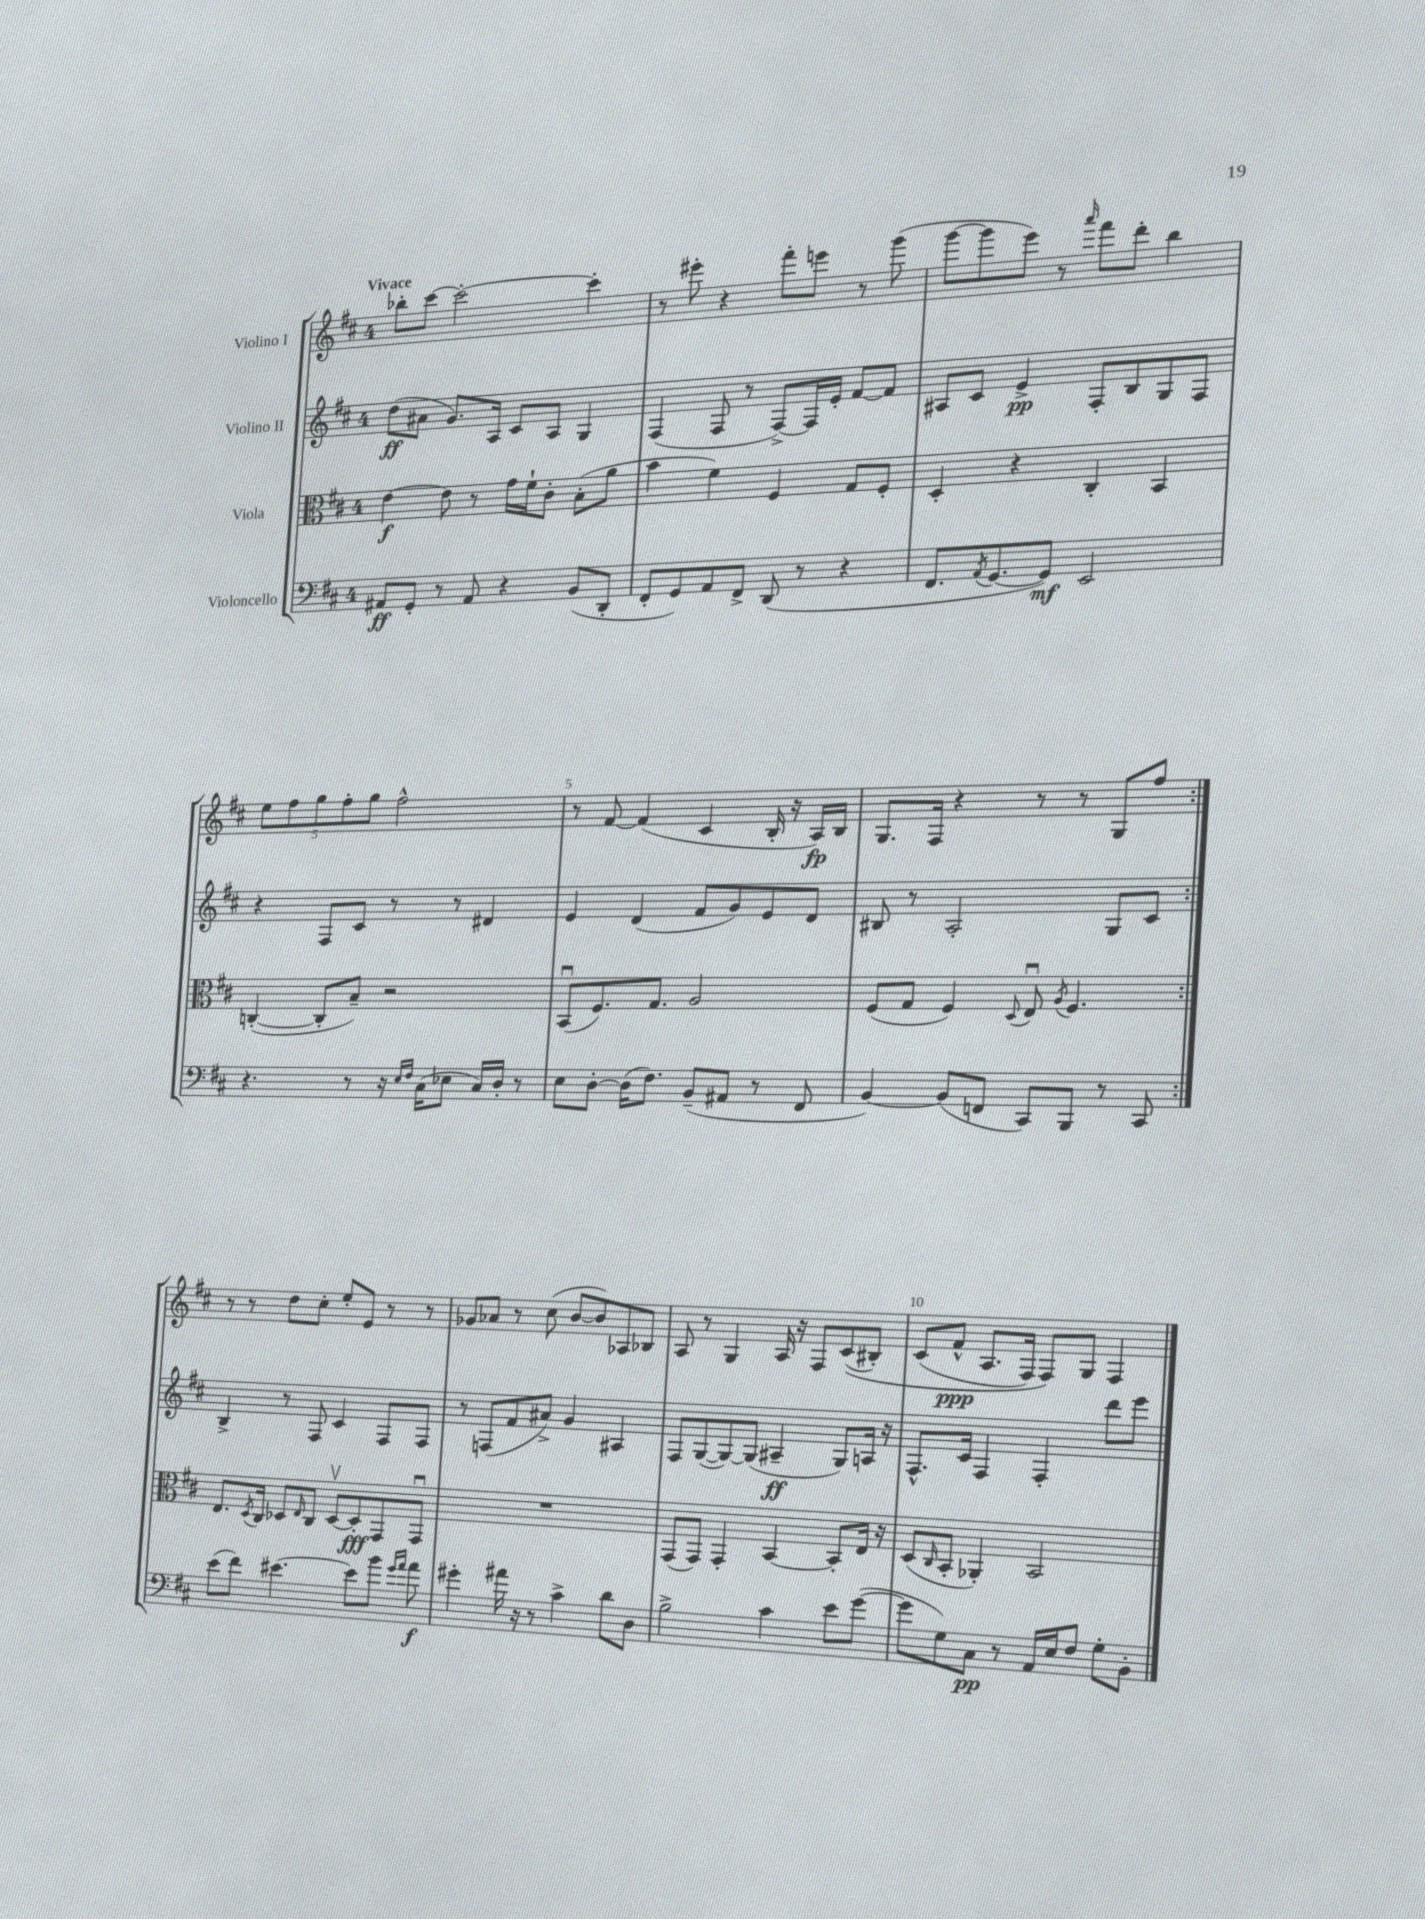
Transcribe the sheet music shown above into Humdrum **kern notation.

**kern	**kern	**kern	**kern
*staff4	*staff3	*staff2	*staff1
*clefF4	*clefC3	*clefG2	*clefG2
*k[f#c#]	*k[f#c#]	*k[f#c#]	*k[f#c#]
*M4/4	*M4/4	*M4/4	*M4/4
8AA#	[4e	(8dd	8bb-'
8GG'	.	8a#	[8ccc#
8r	8e]	8.g)	2ccc#'_
8AA#	8r	.	.
.	.	16A	.
4r	16g	8c#	.
.	16f#`	.	.
.	8c#'	8A	.
(8BB	(8B'	4G	4ccc#']
8DD'	8a	.	.
=	=	=	=
8FF#'	4b	(4F#	8r
8GG)	.	.	8eee#'
8AA	4f#)	8F#	4r
8FF#^	.	8r	.
(8DD	4F#	[8F#^)	8fff#'
8r	.	16F#]	8eee
.	.	16e'	.
4r	8G	[8f#	8r
.	8F#'	8f#]	(8ggg
=	=	=	=
8.FF#	4D'	8A#	[8ggg
.	.	8c#	8ggg]
8qAA	.	.	.
[8.GG	.	.	.
.	4r	4e^	8eee)
8GG])	.	.	8r
.	.	.	16qqaaa
2EE	4C#'	8F#'	8fff#
.	.	8B	8ddd'
.	4BB	8G	4bb
.	.	8F#	.
=	=	=	=
4.r	([4C'	4r	10ee
.	.	.	10ff#
.	.	.	10gg
.	8C']	8F#	.
.	.	.	10ff#'
8r	8B~)	8c#	.
.	.	.	10gg
16r	2r	8r	2ff#^^
16qqE	.	.	.
16qqF#	.	.	.
(16C#	.	.	.
8E-	.	8r	.
16C#)	.	4d#	.
16D'	.	.	.
8r	.	.	.
=	=	=	=
8E	(8BBu	4e	8r
[8D'	8.F#)	.	[8f#
(16D]	.	(4d	(4f#]
8.F#)	8.G	.	.
(8BB~	2A	8f#	4c#
8AA#	.	8g)	.
8r	.	8e	16B'
.	.	.	16r
8FF#	.	8d	16A)
.	.	.	16B
=	=	=	=
[4BB)	(8F#	8B#	8.G
.	8G	8r	.
.	.	.	16F#
(8BB]	4F#)	2A'	4r
8FF	.	.	.
.	8qqD	.	.
8CC#)	8Eu	.	8r
.	8qA	.	.
8BBB	4.F#	.	8r
8r	.	8G	8G
8CC#	.	8c#	8ff#
=:|!	=:|!	=:|!	=:|!
(8e	8.E	4B^	8r
8f#)	.	.	8r
.	8qD	.	.
.	16C#	.	.
[4.e#	8D-	8r	8dd
.	16qqE	.	.
.	8C#	8F#	8cc#'
.	[8D-v	4c#	8ee'
8e#]	8D-']	.	8e
8b	8GG	8F#	8r
16qqg	.	.	.
16qqa	.	.	.
8a	8GGu	8F#	8r
=	=	=	=
4g#'	1r	8r	8g-
.	.	(8F	8a-
16a#	.	8f#	8r
16r	.	.	.
8r	.	8a#^)	(8cc#
4c#^	.	4g	[8b
.	.	.	8b])
8d	.	4A#	8A-
8D	.	.	8B-
=	=	=	=
2B^	(8GG	8F#	8A
.	8GG)	([8G	8r
.	4GG'	8G_)	4G
.	.	(8G]	.
4c#	[4BB	4A#~	16A
.	.	.	16r
.	.	.	8F#
8e	8BB']	8G)	&((8c#
([8g	16E	16A	8B#')
.	16r	16r	.
=	=	=	=
8g]	(8D	8.F#^^	(8c#
.	16qqC#	.	.
8G)	8BB'	.	8f#^^
.	.	16c#	.
8C#	4AA-')	4F#	8.A
8r	.	.	.
.	.	.	16F#)
16AA	2BB	4F#'	8F#&)
16E	.	.	.
8F#	.	.	8G
8G'	.	8ddd	4F#
8BB'	.	8eee	.
==	==	==	==
*-	*-	*-	*-
